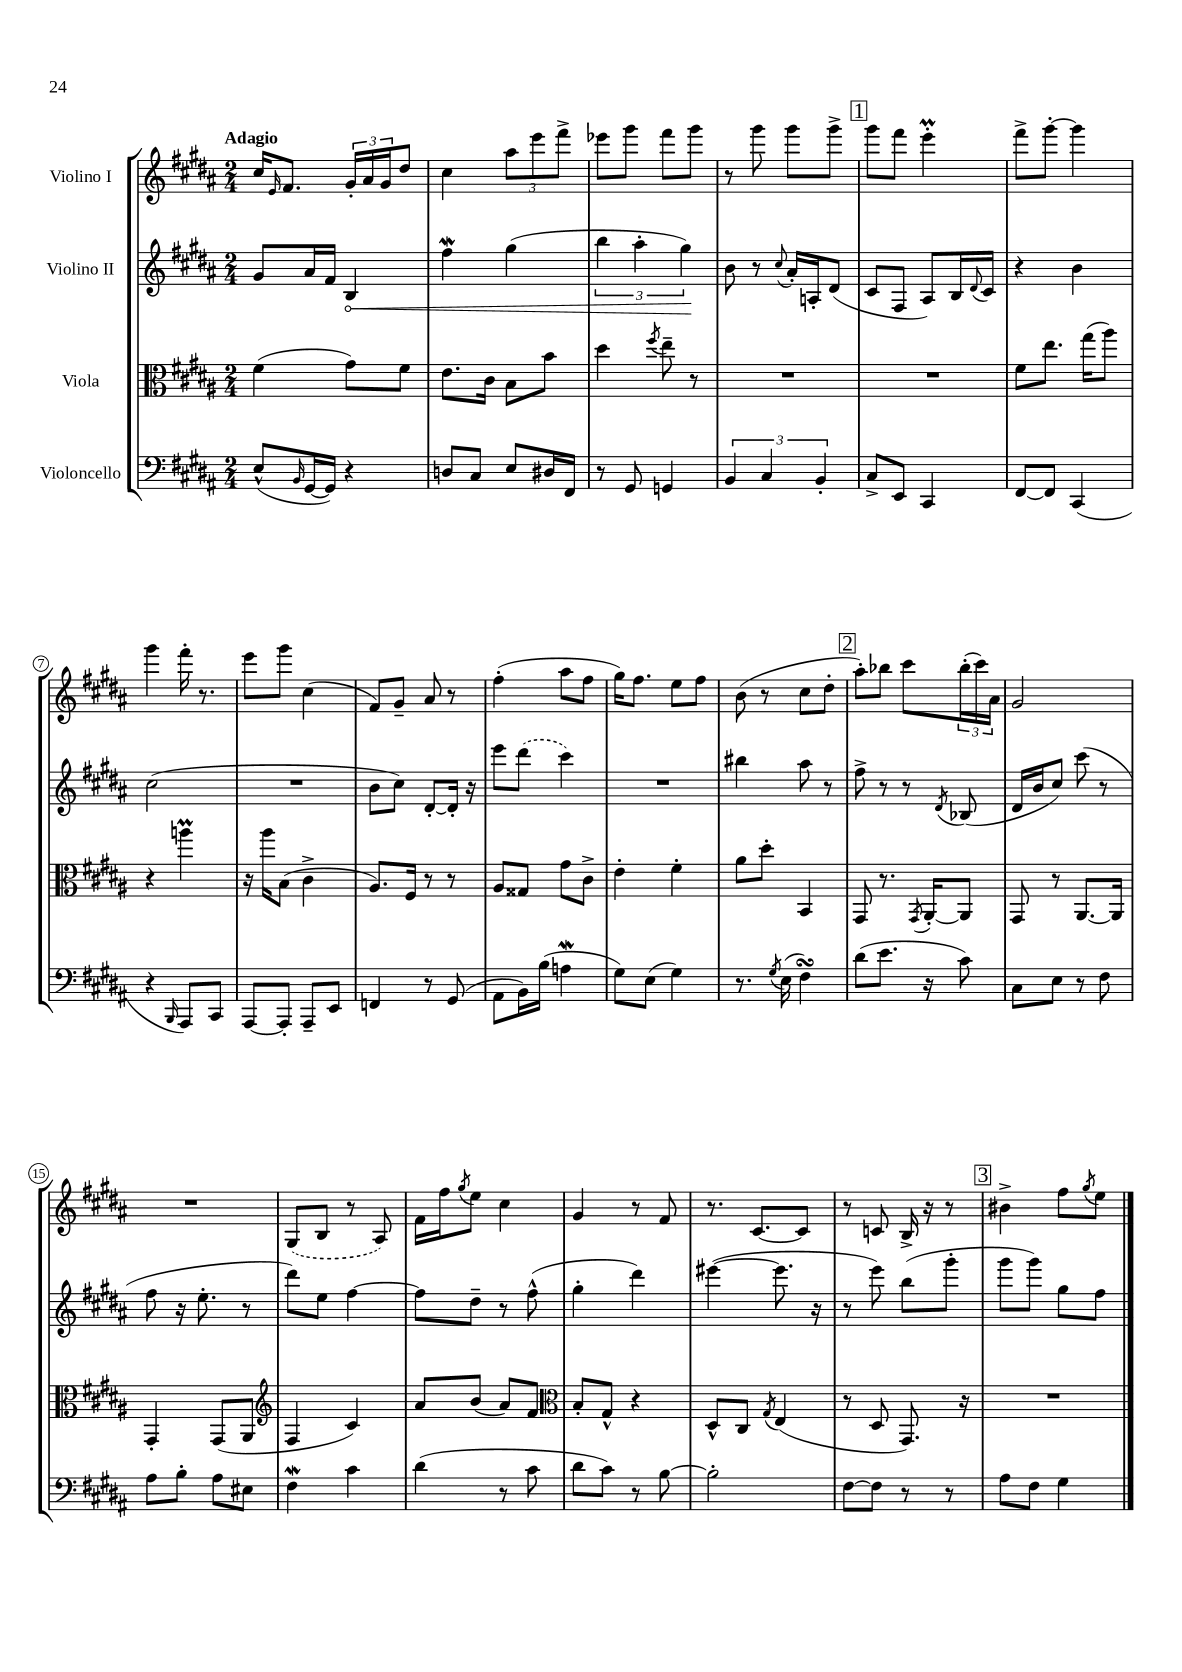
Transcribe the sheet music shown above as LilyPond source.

<<
\new StaffGroup <<
\new Staff = "s0" \with { instrumentName = "Violino I" } {
    \clef treble \key b \major \numericTimeSignature \time 2/4 \tempo "Adagio"
    cis''16 \grace { e'16 } fis'8. \tuplet 3/2 { gis'16-. ais'16 gis'16 } dis''8 |
    cis''4 \tuplet 3/2 { ais''8 e'''8 fis'''8-> } |
    ees'''8 gis'''8 fis'''8 gis'''8 |
    r8 gis'''8 gis'''8 gis'''8-> |
    \mark \markup { \box "1" } gis'''8 fis'''8 e'''4-.\prall |
    fis'''8-> gis'''8~-. gis'''4 |
    gis'''4 fis'''16-. r8. |
    e'''8 gis'''8 cis''4( |
    fis'8) gis'8-- ais'8 r8 |
    fis''4-.( ais''8 fis''8 |
    gis''16) fis''8. e''8 fis''8 |
    b'8( r8 cis''8 dis''8-. |
    \mark \markup { \box "2" } ais''8-.) bes''8 cis'''8 \tuplet 3/2 { bes''16-.( cis'''16) ais'16 } |
    gis'2 |
    R2 |
    \once \slurDashed gis8( b8 r8 ais8) |
    fis'16 fis''16 \acciaccatura { gis''8 } e''8 cis''4 |
    gis'4 r8 fis'8 |
    r8. cis'8.~ cis'8 |
    r8 c'8 b16-> r16 r8 |
    \mark \markup { \box "3" } bis'4-> fis''8 \acciaccatura { gis''8 } e''8 \bar "|." |
}
\new Staff = "s1" \with { instrumentName = "Violino II" } {
    \clef treble \key b \major \numericTimeSignature \time 2/4
    gis'8 ais'16 fis'16 \once \override Hairpin.circled-tip = ##t b4\< |
    fis''4\mordent gis''4( |
    \tuplet 3/2 { b''4 ais''4-. gis''4\!) } |
    b'8 r8 \appoggiatura { cis''8 } ais'16-. a16-. dis'8( |
    \mark \markup { \box "1" } cis'8 fis8 ais8) b16 \appoggiatura { dis'8 } cis'16 |
    r4 b'4 |
    cis''2( |
    R2 |
    b'8 cis''8) dis'8~-. dis'16-. r16 |
    e'''8 \once \slurDashed dis'''8( cis'''4) |
    R2 |
    bis''4 ais''8 r8 |
    \mark \markup { \box "2" } fis''8-> r8 r8 \acciaccatura { dis'8 } bes8( |
    dis'16 b'16 cis''8) cis'''8( r8 |
    fis''8 r16 e''8.-. r8 |
    dis'''8) e''8 fis''4~ |
    fis''8 dis''8-- r8 fis''8-^( |
    gis''4-. dis'''4) |
    eis'''4~( eis'''8. r16 |
    r8 e'''8) b''8( gis'''8-. |
    \mark \markup { \box "3" } gis'''8 gis'''8) gis''8 fis''8 \bar "|." |
}
\new Staff = "s2" \with { instrumentName = "Viola" } {
    \clef alto \key b \major \numericTimeSignature \time 2/4
    fis'4( gis'8) fis'8 |
    e'8. cis'16 b8 b'8 |
    dis''4 \acciaccatura { fis''8 } e''8-- r8 |
    R2 |
    \mark \markup { \box "1" } R2 |
    fis'8 e''8. gis''16( ais''8) |
    r4 a''4\prall |
    r16 ais''16 b8( cis'4-> |
    ais8.) fis16 r8 r8 |
    ais8 gisis8 gis'8 cis'8-> |
    e'4-. fis'4-. |
    ais'8 dis''8-. b,4 |
    \mark \markup { \box "2" } gis,8 r8. \acciaccatura { gis,8 } ais,16~-. ais,8 |
    gis,8 r8 ais,8.~ ais,16 |
    gis,4-. gis,8( ais,8 |
    \clef treble fis4 cis'4) |
    ais'8 b'8( ais'8) fis'8 |
    \clef alto b8-. gis8-^ r4 |
    dis8-^ cis8 \acciaccatura { gis8 } e4( |
    r8 dis8 gis,8.) r16 |
    \mark \markup { \box "3" } R2 \bar "|." |
}
\new Staff = "s3" \with { instrumentName = "Violoncello" } {
    \clef bass \key b \major \numericTimeSignature \time 2/4
    e8-^( \grace { b,16 } gis,16~ gis,16) r4 |
    d8 cis8 e8 dis16 fis,16 |
    r8 gis,8 g,4 |
    \tuplet 3/2 { b,4 cis4 b,4-. } |
    \mark \markup { \box "1" } cis8-> e,8 cis,4 |
    fis,8~ fis,8 cis,4( |
    r4 \grace { b,,16 } ais,,8) cis,8 |
    ais,,8~ ais,,8-. ais,,8-- e,8 |
    f,4 r8 gis,8( |
    ais,8 b,16) b16( a4\mordent |
    gis8) e8( gis4) |
    r8. \acciaccatura { gis8 } e16( fis4\turn) |
    \mark \markup { \box "2" } dis'8( e'8. r16 cis'8) |
    cis8 e8 r8 fis8 |
    ais8 b8-. ais8 eis8 |
    fis4\mordent cis'4 |
    dis'4( r8 cis'8 |
    dis'8 cis'8) r8 b8~ |
    b2-. |
    fis8~ fis8 r8 r8 |
    \mark \markup { \box "3" } ais8 fis8 gis4 \bar "|." |
}
>>
>>
\layout { \context { \Score \override BarNumber.stencil = #(make-stencil-circler 0.1 0.3 ly:text-interface::print) } }
